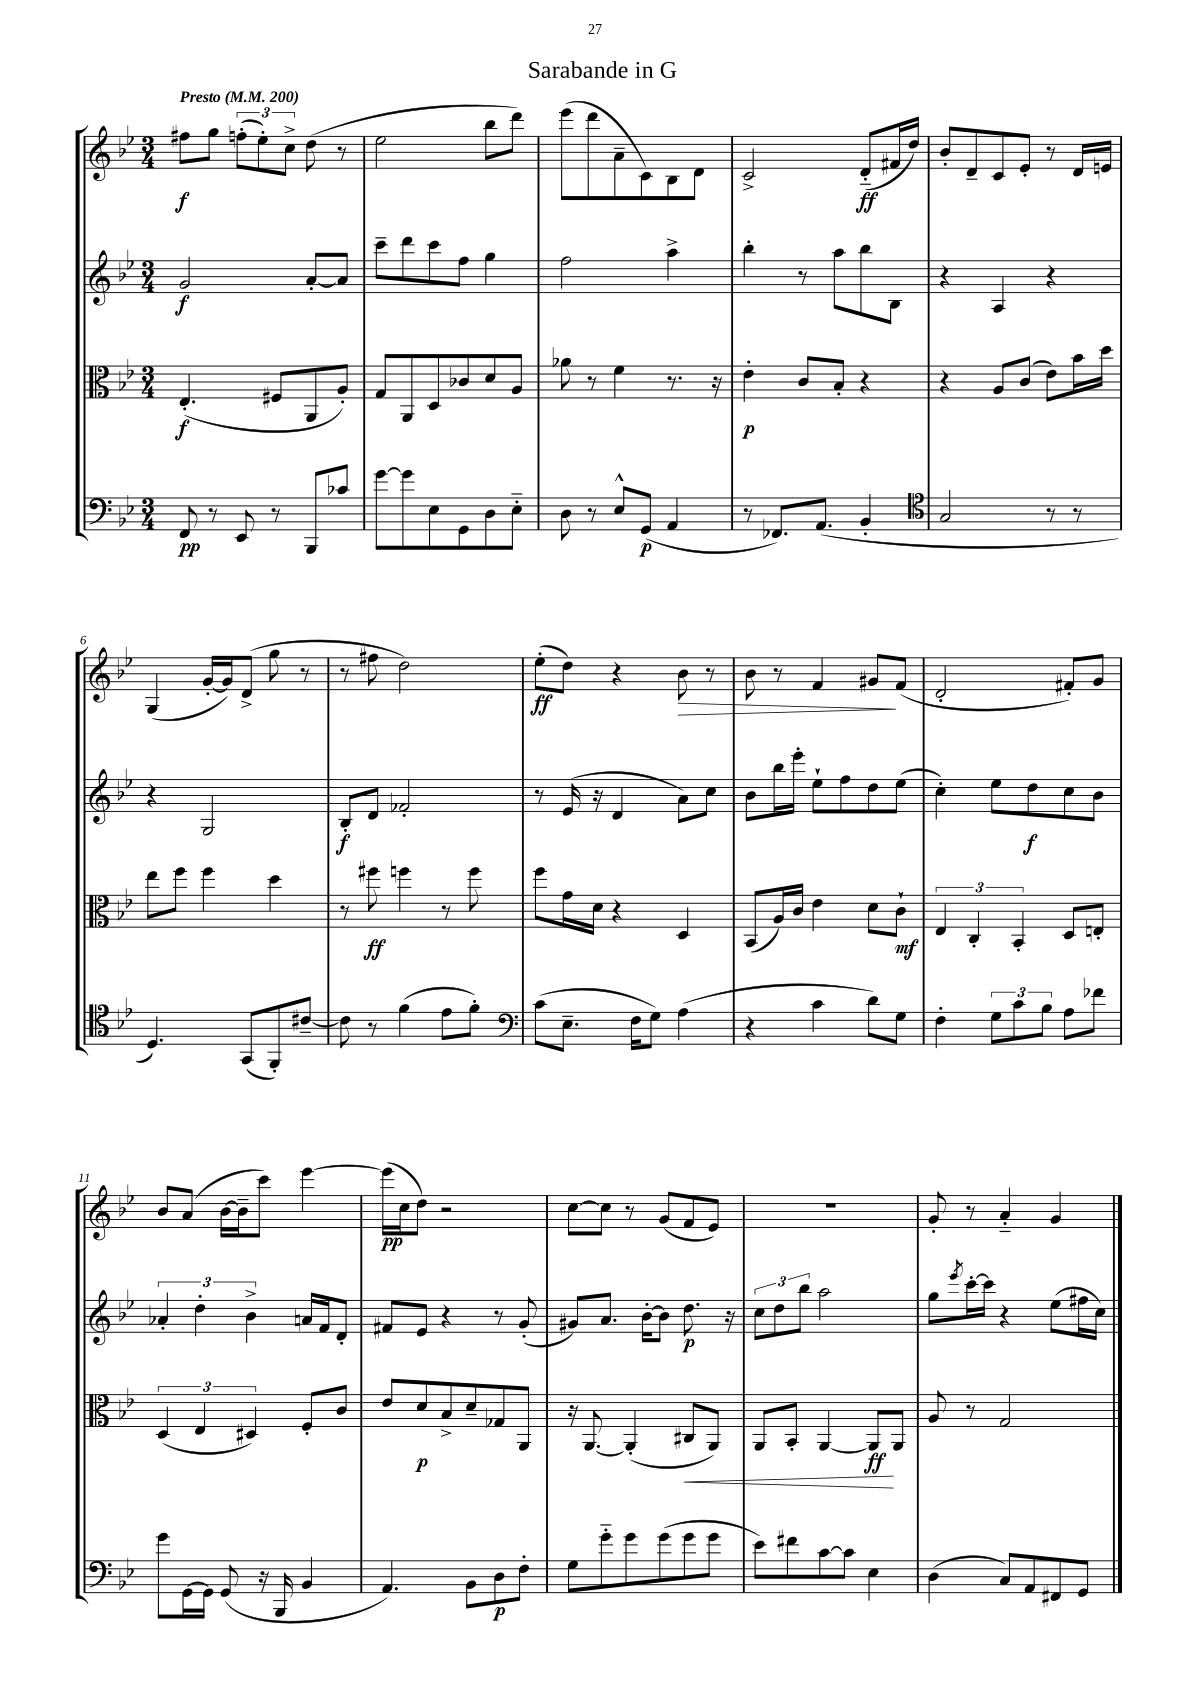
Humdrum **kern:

**kern	**kern	**kern	**kern
*staff4	*staff3	*staff2	*staff1
*clefF4	*clefC3	*clefG2	*clefG2
*k[b-e-]	*k[b-e-]	*k[b-e-]	*k[b-e-]
*M3/4	*M3/4	*M3/4	*M3/4
*MM200	*MM200	*MM200	*MM200
8FF	(4.E-'	2g	8ff#
8r	.	.	8gg
8EE-	.	.	(12ff'
.	.	.	12ee-')
8r	8F#	.	.
.	.	.	12cc^
8BBB-	8AA	[8a'	(8dd
8c-	8A')	8a]	8r
=	=	=	=
[8g	8G	8ccc~	2ee-
8g]	8AA	8ddd	.
8E-	8D	8ccc	.
8GG	8c-	8ff	.
8D	8d	4gg	8bb-
8E-'~	8A	.	8ddd)
=	=	=	=
8D	8a-	2ff	(8eee-
8r	8r	.	8ddd
8E-^^	4f	.	8a~
(8GG	.	.	8c)
4AA	8.r	4aa^	8B-
.	.	.	8d
.	16r	.	.
=	=	=	=
8r	4e-'	4bb-'	2c^
8.FF-)	.	.	.
.	8c	8r	.
(8.AA	.	.	.
.	8B-'	8aa	.
4BB-'	4r	8bb-	(8d'~
.	.	8B-	16f#
.	.	.	16dd)
=	=	=	=
*clefC4	*	*	*
2G	4r	4r	8b-'
.	.	.	8d~
.	8A	4A	8c
.	(8c	.	8e-'
8r	8e-)	4r	8r
8r	16b-	.	16d
.	16dd	.	16e
=	=	=	=
4.D)	8ee-	4r	(4G
.	8ff	.	.
.	4ff	2G	[16g'
.	.	.	16g])
(8GG	.	.	(8d^
8FF')	4dd	.	8gg
[8c#~	.	.	8r
=	=	=	=
8c#]	8r	8B-'	8r
8r	8ff#	8d	8ff#
(4f	4ff	2f-'	2dd)
8e-	8r	.	.
8f')	8ff	.	.
=	=	=	=
*clefF4	*	*	*
(8c	8ff	8r	(8ee-'
8.E-~	16g	(16e-	8dd)
.	16d	16r	.
.	4r	4d	4r
16F	.	.	.
8G)	.	.	.
(4A	4D	8a)	8b-
.	.	8cc	8r
=	=	=	=
4r	(8BB-	8b-	8b-
.	16A)	16bb-	8r
.	16c	16eee-'	.
4c	4e-	8ee-`	4f
.	.	8ff	.
8d)	8d	8dd	8g#
8G	8c`	(8ee-	(8f
=	=	=	=
4F'	6E-	4cc')	2d'
.	6C'	.	.
12G	.	8ee-	.
12c	6BB-'	.	.
.	.	8dd	.
12B-	.	.	.
8A	8D	8cc	8f#')
8f-	8E'	8b-	8g
=	=	=	=
8g	(6D	6a-'	8b-
[16GG	.	.	(8a
.	6E-	6dd'	.
16GG]	.	.	.
(8GG	.	.	[16b-
.	.	.	16b-~]
.	6D#)	6b-^	.
16r	.	.	8ccc)
16BBB-	.	.	.
4BB-	8F'	16a	[4eee-
.	.	16f	.
.	8c	8d'	.
=	=	=	=
4.AA)	8e-	8f#	(16eee-]
.	.	.	16cc
.	8d	8e-	8dd)
.	8B-^	4r	2r
8BB-	8d~	.	.
8D	8G-	8r	.
8F'	8AA	(8g'	.
=	=	=	=
8G	16r	8g#)	[8cc
.	[8.AA	.	.
8g'~	.	8.a	8cc]
8g	(4AA']	.	8r
.	.	[16b-'	.
(8g	.	8b-]	(8g
8g	8C#	8.dd	8f
8g	8AA)	.	8e-)
.	.	16r	.
=	=	=	=
8e-)	8AA	12cc	2.r
.	.	12dd	.
8f#	8BB-'	.	.
.	.	12bb-	.
[8c	[4AA	2aa	.
8c]	.	.	.
4E-	8AA]	.	.
.	8AA	.	.
=	=	=	=
(4D	8A	8gg	8g'
.	.	8qeee-	.
.	8r	[16ccc'	8r
.	.	16ccc]	.
8C)	2G	4r	4a'~
8AA	.	.	.
8FF#	.	(8ee-	4g
8GG	.	16ff#	.
.	.	16cc)	.
==	==	==	==
*-	*-	*-	*-
